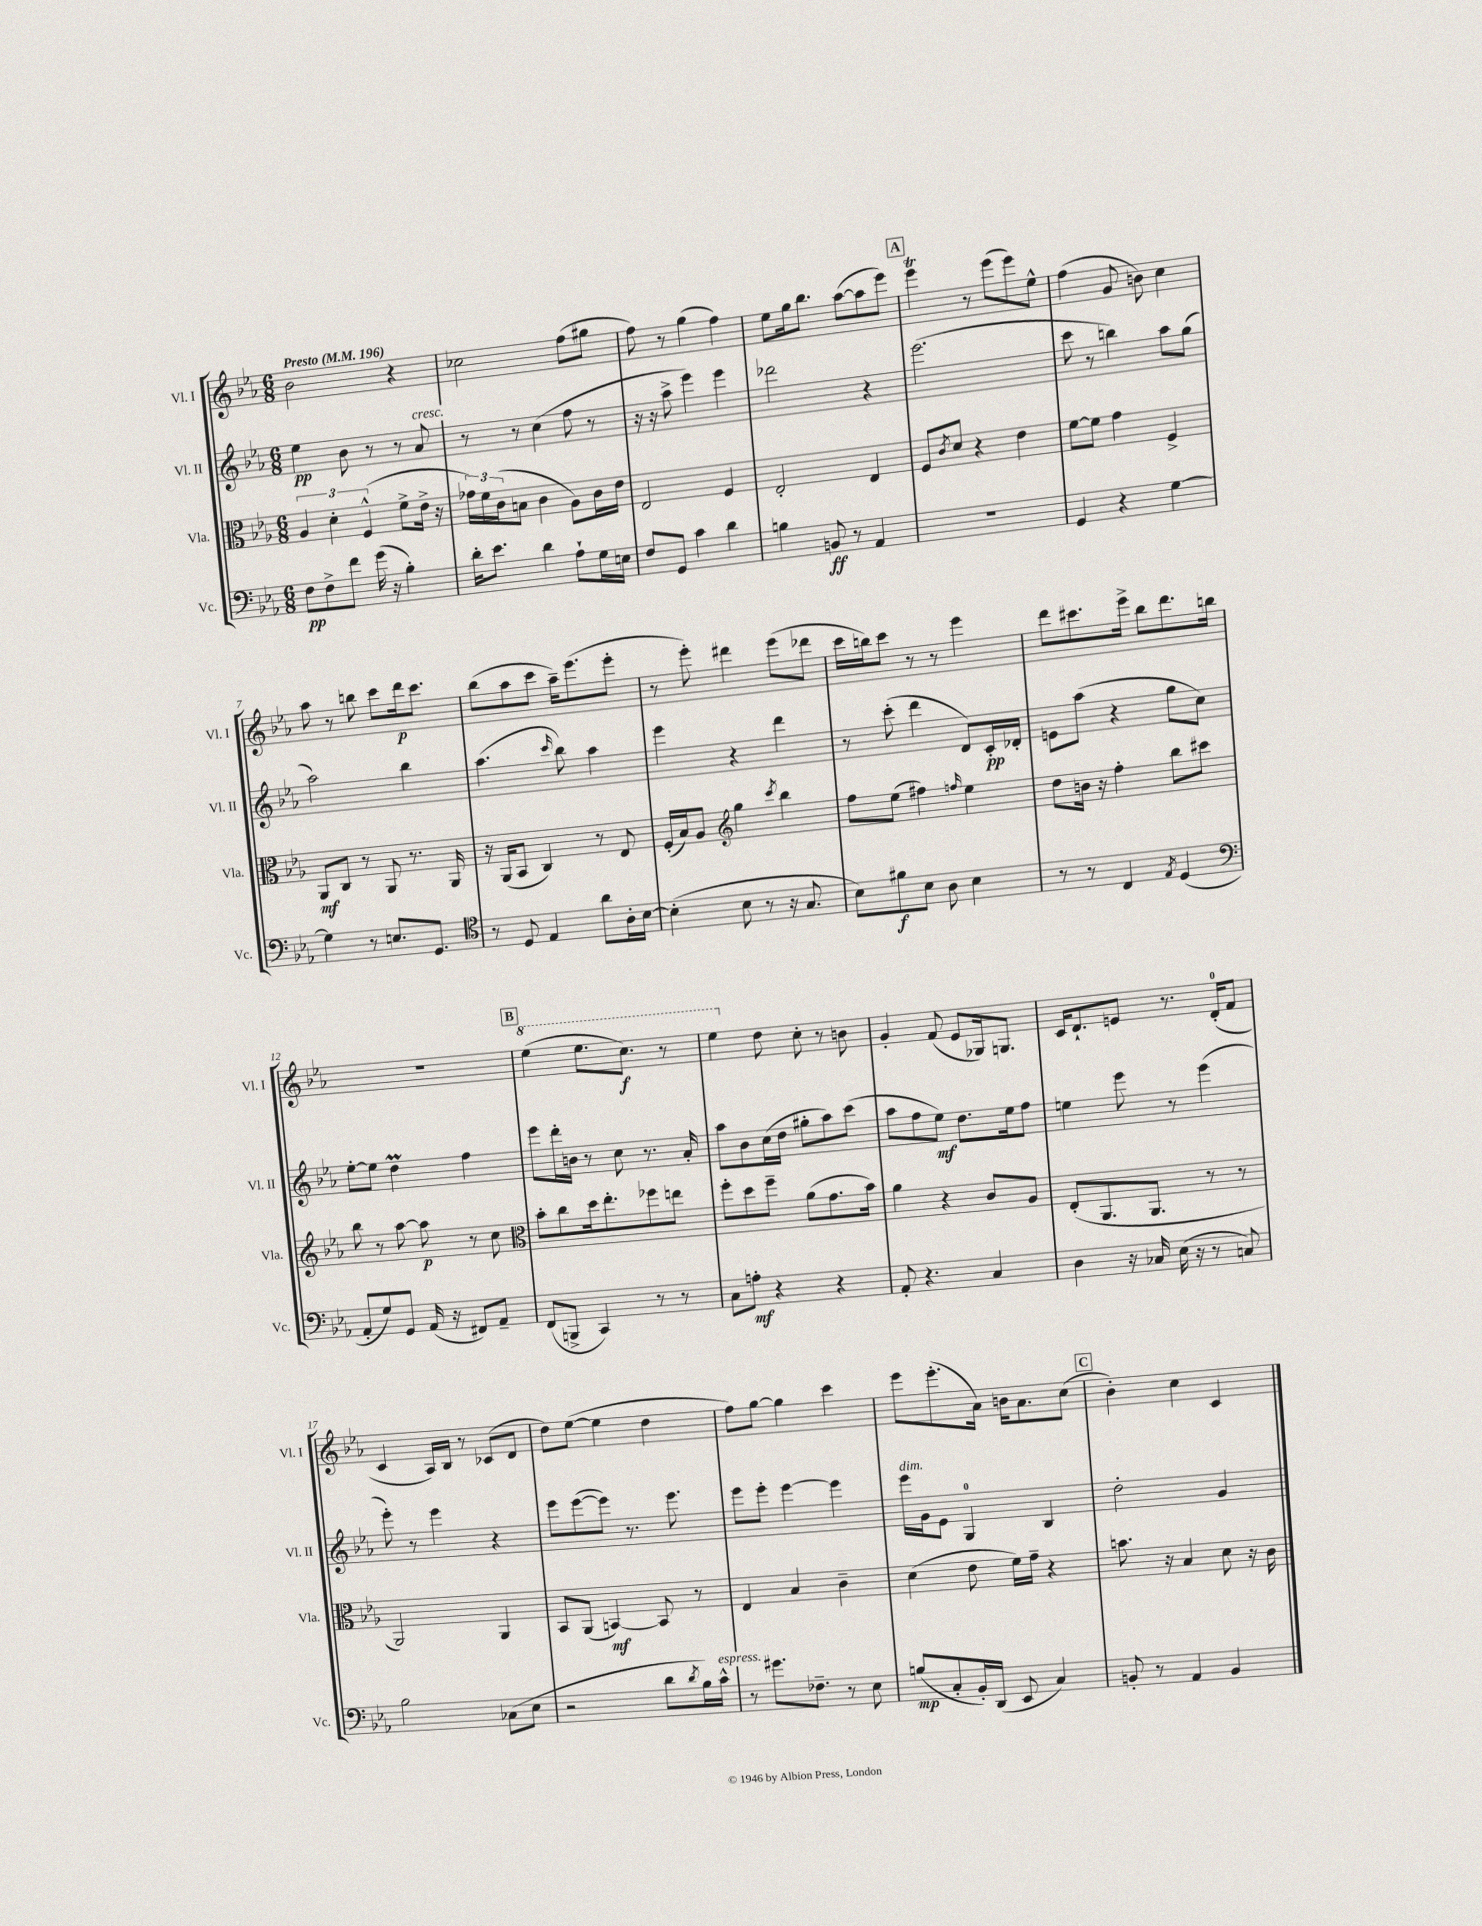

**kern	**kern	**kern	**kern
*staff4	*staff3	*staff2	*staff1
*clefF4	*clefC3	*clefG2	*clefG2
*k[b-e-a-]	*k[b-e-a-]	*k[b-e-a-]	*k[b-e-a-]
*M6/8	*M6/8	*M6/8	*M6/8
*MM196	*MM196	*MM196	*MM196
8F	6A-	4ee-	2b-
8F^	.	.	.
.	6d'	.	.
8f	.	8b-	.
.	(6F^^	.	.
(16g	.	8r	.
16r	.	.	.
4B-')	8f^	8r	4r
.	16e-^	8a-	.
.	16r	.	.
=	=	=	=
16d'	24g-)	8r	2cc-
.	24f	.	.
8.e-	.	.	.
.	(24c	.	.
.	8B	8r	.
4d	4c	(4cc	.
8A-`	8A-)	8ff	(8ff
16G	16c	8r	8gg#
16E	16e-	.	.
=	=	=	=
8F	2E-	16r	8ff)
.	.	16r	.
8GG	.	8aa-^	8r
4c	.	4eee-)	(4gg
4d	4F	4eee-	4ff)
=	=	=	=
4B	2E-'	2ddd-	8ee-
.	.	.	16gg
.	.	.	8.bb-
8BB	.	.	.
8r	.	.	([8aa-
4AA-	4E-	4r	8aa-]
.	.	.	8eee-)
=	=	=	=
2.r	8F	(2.eee-	4eee-
.	8qc	.	.
.	8d	.	.
.	4r	.	8r
.	.	.	(8eee-
.	4e-	.	8eee-)
.	.	.	8ee-^^
=	=	=	=
4GG	[8f	8ccc	(4ff
.	8f]	8r	.
4r	4g	4bb)	8g
.	.	.	8b)
[4G	4F^	8aa-	4cc
.	.	(8gg	.
=	=	=	=
4G]	8AA-	2aa-)	8aa-
.	8C	.	8r
8r	8r	.	8bb
8.E	8AA-	.	8ccc
.	8.r	4bb-	16ddd
8.GG	.	.	8.ccc
.	16AA-	.	.
=	=	=	=
*clefC4	*	*	*
8r	16r	(4.aa-	(8bb-
.	(16AA-	.	.
8D	8BB-	.	8aa-
4E-	4C)	.	8ccc
.	.	16qqccc	.
.	.	8bb-)	16aa-~)
.	.	.	(8.eee-
8a-	8r	4aa-	.
16A-'	8E-	.	8eee-'
[16B-	.	.	.
=	=	=	=
(4B-']	(16F'	4eee-	8r
.	16B-)	.	.
.	8A-	.	8eee-')
*	*clefG2	*	*
8B-	4gg	4r	4ddd#
8r	.	.	.
.	8qccc	.	.
16r	4bb-	4ddd	(8eee-
8.G	.	.	.
.	.	.	8ddd-
=	=	=	=
8B-)	8ff	8r	16ccc
.	.	.	16bb)
8f#	(8ee-	(8ccc'	8ccc
8B-	4ff#)	4ddd	8r
8A-	.	.	8r
.	16qqff	.	.
4B-	4ee-	8d)	4eee-
.	.	16c'	.
.	.	16d-'	.
=	=	=	=
8r	8dd	8e	8ddd
8r	16b	(8aa-	8.ccc#
.	16r	.	.
4C	4ff'	4r	.
.	.	.	16eee-^
.	.	.	8bb-
8qE-	.	.	.
(4D	8bb-	8gg	8.ddd
.	8ccc#	8cc)	.
.	.	.	16bb
=	=	=	=
*clefF4	*	*	*
8AA-'	8bb-	[8ee-'	2.r
8G)	8r	8ee-]	.
8GG	[8aa-	4dd	.
(16AA-	8aa-]	.	.
16r	.	.	.
8FF#)	8r	4ff	.
8AA-~	8cc	.	.
=	=	=	=
*	*clefC3	*	*
(8FF	8b-'	8eee-	(4eee-
8BBB^	8cc	16ddd'	.
.	.	16b	.
4CC)	16dd	8r	8.eee-
.	8.ee-'	.	.
.	.	8cc	.
.	.	.	8.ccc)
8r	8ff-	8.r	.
8r	8ee	.	8r
.	.	16a-'	.
=	=	=	=
8C	8ff'	8aa-	4eee-
8A'	8dd	8b-	.
4r	8ff~	(16cc	8dd
.	.	16dd	.
.	(8a-	8gg#'	8cc'
4r	8.g	8aa-)	8r
.	.	(8ccc	8b
.	16b-)	.	.
=	=	=	=
8AA-'	4a-	8aa-	4g'
4.r	.	8ff	.
.	4r	8ee-)	(8f
.	.	8.dd	8e-
4C	8c	.	16G-)
.	.	16ee-	8.G
.	8A-	8ff	.
=	=	=	=
4D	(8E-'	4ee	16c
.	.	.	8.d`
.	8.AA-	.	.
16r	.	8eee-	8e
16C-	8.AA-	.	.
(16E-	.	8r	8.r
16r	.	.	.
8r	8r	(4eee-	.
.	.	.	(16d'
8C)	8r	.	8f
=	=	=	=
2B-	2AA-)	8eee-')	4c
.	.	8r	.
.	.	4eee-	16A-)
.	.	.	16B-
.	.	.	8r
(8C-	4AA-	4r	(8c-
8E-	.	.	8d
=	=	=	=
2r	8BB-	8eee-	8dd)
.	(8AA-	([8eee-	([8ee-
.	[4BB)	8eee-])	4ee-]
.	.	8.r	.
8d	8BB]	.	4dd
.	.	8.eee-	.
8qd	.	.	.
16B-)	8r	.	.
16c^^	.	.	.
=	=	=	=
8r	4E-	8eee-	8ff)
8.g#	.	8eee-'	[8gg
.	4B-	[4eee-	4gg]
8.F-~	.	.	.
8r	4c~	4eee-]	4ccc
8E-	.	.	.
=	=	=	=
(8B	(4d	16eee-	8eee-
.	.	16g	.
8C'	.	8e-	(8.eee-'
16BB-')	8e-	4G	.
(16DD	.	.	16a-)
8EE-	16f)	.	16b
.	16g~	.	8.a-
4C)	4r	4B-	.
.	.	.	(8cc
=	=	=	=
8BB'	8.b	2dd'	4b-')
8r	.	.	.
.	16r	.	.
4AA-	4B-	.	4cc
4BB	8d	4g	4c
.	16r	.	.
.	16c	.	.
==	==	==	==
*-	*-	*-	*-
